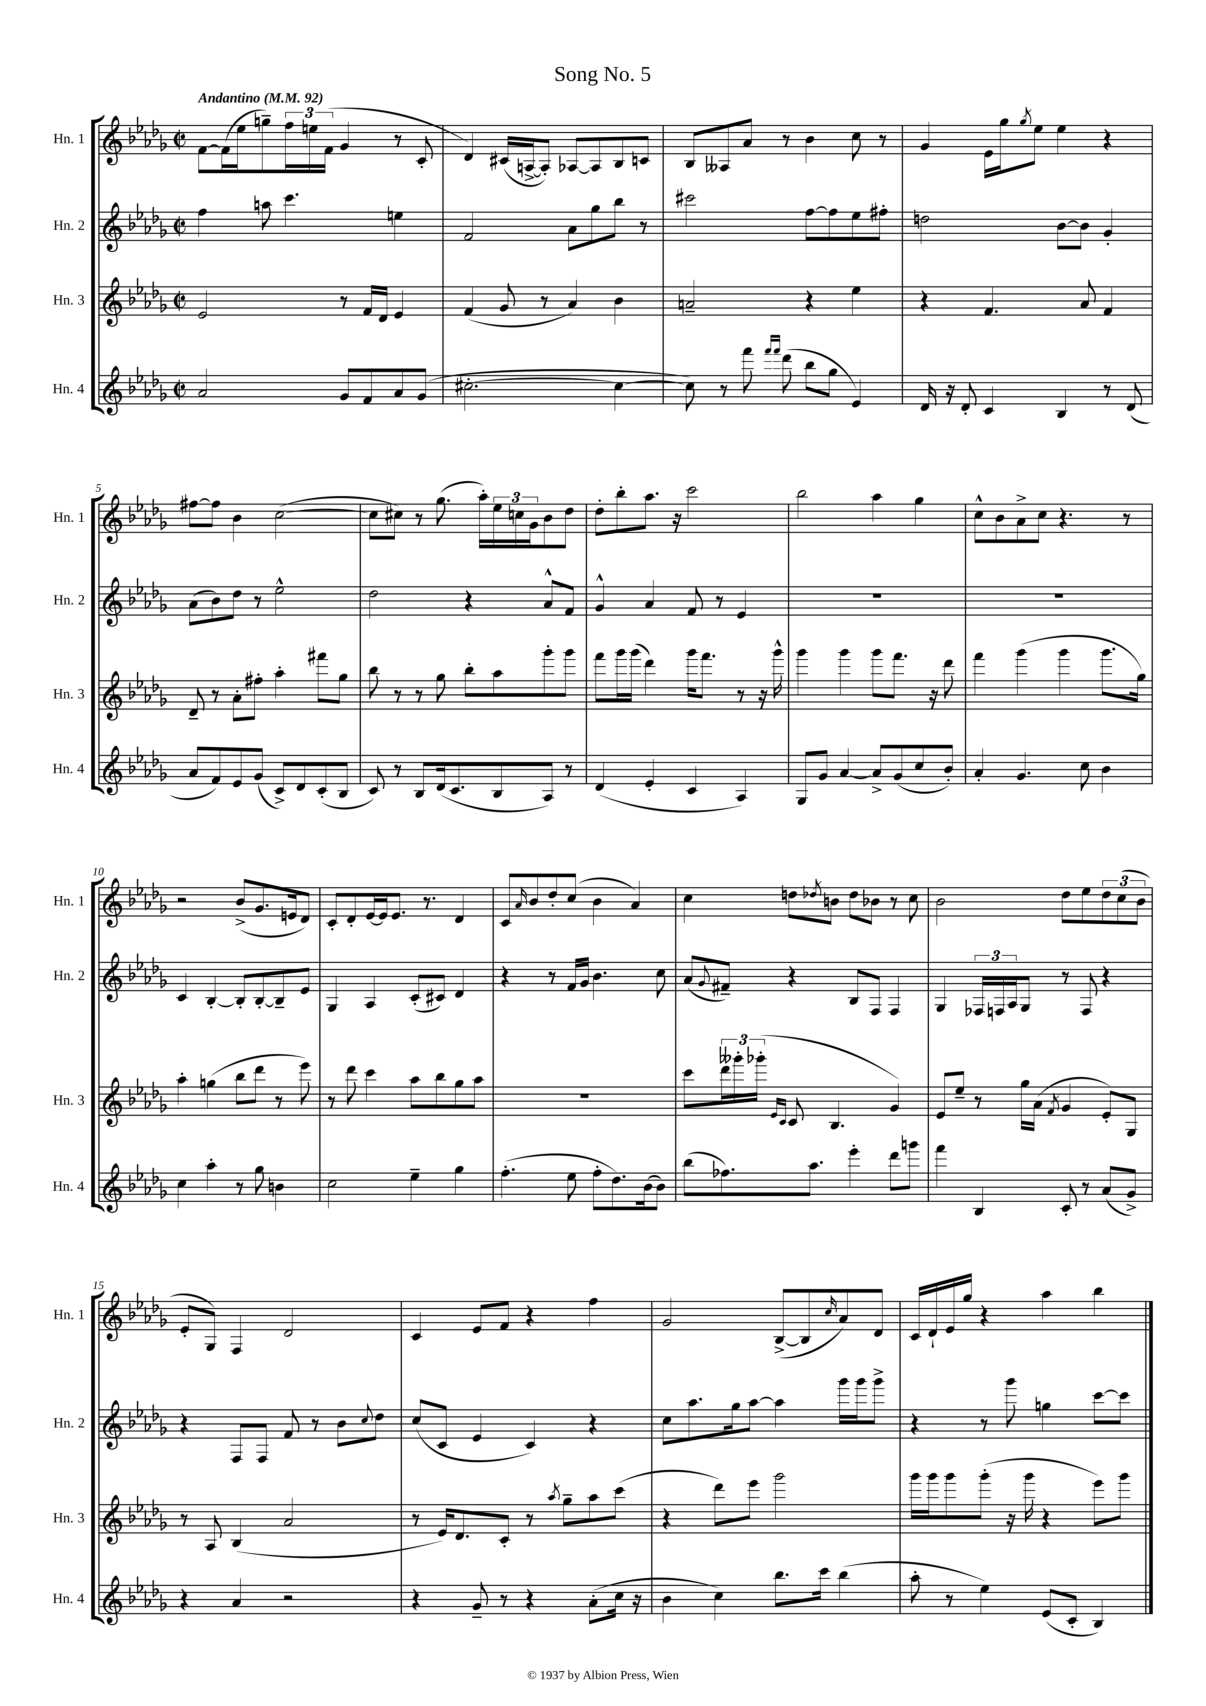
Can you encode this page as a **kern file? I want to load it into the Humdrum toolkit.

**kern	**kern	**kern	**kern
*part4	*part3	*part2	*part1
*staff4	*staff3	*staff2	*staff1
*I"Hn. 4	*I"Hn. 3	*I"Hn. 2	*I"Hn. 1
*I'Hn. 4	*I'Hn. 3	*I'Hn. 2	*I'Hn. 1
*clefG2	*clefG2	*clefG2	*clefG2
*k[b-e-a-d-g-]	*k[b-e-a-d-g-]	*k[b-e-a-d-g-]	*k[b-e-a-d-g-]
*M2/2	*M2/2	*M2/2	*M2/2
*met(c|)	*met(c|)	*met(c|)	*met(c|)
*MM92	*MM92	*MM92	*MM92
=1	=1	=1	=1
!	!	!	!LO:TX:a:B:t=Andantino
2a-/	2e-/	4ff\	[8f\L
.	.	.	(16f\L]
.	.	.	16ee-\J
.	.	8aan\	8ggn~\)
.	.	4.ccc\	24ff\L
.	.	.	24een\
.	.	.	(24f\JJ
8g-/L	8r	.	4g-/
8f/	16f/LL	.	.
.	16d-/JJ	.	.
8a-/	4e-/	4een\	8r
(8g-/J	.	.	8c'/
=2	=2	=2	=2
[2.cc#X'\	(4f/	2f/	4d-/)
.	8g-/	.	(16c#X/LL
.	.	.	[16An^/J
.	8r	.	8A'/J])
.	4a-/)	8a-\L	[8A-X/L
.	.	8gg-\	8A-/]
4cc#\_	4b-\	8bb-\J	8B-/
.	.	8r	8cn/J
=3	=3	=3	=3
8cc#\])	2an~/	2ccc#X\	8B-/L
8r	.	.	8A--X/
8fff\	.	.	8a-/J
16qqfff/LL	.	.	.
16qqfff/JJ	.	.	.
(8ddd-\	.	.	8r
8bb-\L	4r	[8ff\L	4b-\
8gg-\J	.	8ff\]	.
4e-/)	4ee-\	8ee-\	8cc\
.	.	8ff#X'\J	8r
=4	=4	=4	=4
16d-/	4r	2ddn\	4g-/
16r	.	.	.
8d-'/	.	.	.
4c/	4.f/	.	16e-\LL
.	.	.	16gg-\J
.	.	.	8qgg-/
.	.	.	8ee-\J
4B-/	.	[8b-\L	4ee-\
.	8a-/	8b-\J]	.
8r	4f/	4g-'/	4r
(8d-/	.	.	.
!!LO:LB:g=z
=5	=5	=5	=5
8a-/L	8d-~/	(8a-\L	[8ff#X\L
8f/)	8r	8b-\)	8ff#\J]
8e-/	8a-'\L	8dd-\J	4b-\
(8g-/J	8ff#X'\J	8r	.
8c^/L)	4aa-'\	2ee-^^\	([2cc\
8d-/	.	.	.
(8c'/	8fff#X\L	.	.
8B-/J	8gg-\J	.	.
=6	=6	=6	=6
8c/)	8bb-\	2dd-\	8cc\L]
8r	8r	.	8cc#X\J)
8B-/L	8r	.	8r
(16d-/k	8gg-\	.	(8.gg-\
8.c/	.	.	.
.	8bb-'\L	4r	.
.	.	.	16aa-'\LL)
8B-/	8aa-\	.	24ee-\
.	.	.	24ccn\
.	.	.	24g-\J
8A-/J)	8ggg-'\	8a-^^/L	8b-\
8r	8ggg-\J	8f/J	8dd-\J
=7	=7	=7	=7
(4d-/	8fff\L	4g-^^/	8dd-'\L
.	16ggg-\L	.	8bb-'\
.	(16ggg-\JJ	.	.
4e-'/	4ddd-\)	4a-/	8.aa-\J
.	.	.	16r
4c/	16ggg-\KL	8f/	2ccc\
.	8.fff\J	.	.
.	.	8r	.
4A-/)	8r	4e-/	.
.	16r	.	.
.	16ggg-^^\	.	.
=8	=8	=8	=8
8G-/L	4ggg-\	1r	2bb-\
8g-/J	.	.	.
[4a-/	4ggg-\	.	.
8a-^/L]	8ggg-\L	.	4aa-\
(8g-/	8.fff\J	.	.
8cc/	.	.	4gg-\
.	16r	.	.
8b-'/J)	8ddd-\	.	.
=9	=9	=9	=9
4a-'/	4fff\	1r	8cc^^\L
.	.	.	8b-\
4.g-/	(4ggg-\	.	8a-^\
.	.	.	8cc\J
.	4ggg-\	.	4.r
8cc\	.	.	.
4b-\	8.ggg-\L	.	.
.	.	.	8r
.	16gg-\Jk)	.	.
!!LO:LB:g=z
=10	=10	=10	=10
4cc\	4aa-'\	4c/	2r
4aa-'\	(4ggn\	[4B-'/	.
8r	8bb-\L	8B-'/L]	(8b-^/L
8gg-\	8ddd-\J	[8B-'/	8.g-/
4bn\	8r	8B-~/]	.
.	.	.	16en/k
.	8eee-\)	8e-/J	8d-/J)
=11	=11	=11	=11
2cc\	8r	4G-/	8c'/L
.	8ddd-\	.	8d-'/
.	4ccc\	4A-/	[16e-/L
.	.	.	16e-/J]
.	.	.	8.e-/J
4ee-~\	8aa-\L	(8c'/L	.
.	.	.	8.r
.	8bb-\	8c#X/J)	.
4gg-\	8gg-\	4d-/	4d-/
.	8aa-\J	.	.
=12	=12	=12	=12
(4.ff'\	1r	4r	8c/L
.	.	.	16qqa-/
.	.	.	8b-/
.	.	8r	8dd-'/
8ee-\	.	16f/LL	(8cc/J
.	.	16g-/JJ	.
8ff'\L	.	4.b-\	4b-\
8.dd-\)	.	.	.
.	.	.	4a-/)
(16b-\k	.	.	.
8b-\J)	.	8cc\	.
=13	=13	=13	=13
(8bb-\L	8ccc\L	(8a-/L	4cc\
.	.	8qqg-/	.
8.ff-X\)	24ddd-\L	8f#X~/J)	.
.	24ggg--X'\	.	.
.	(24ggg-X'\JJ	.	.
.	16qqe-/LL	.	.
.	16qqc/JJ	.	.
.	8c/	4r	8ddn\L
8.aa-\J	.	.	.
.	.	.	8qdd-X/
.	4.B-/	.	8bn\J
4eee-'\	.	8B-/L	8dd-\L
.	.	8F/J	8b-X\J
8ddd-\L	4g-/)	4F/	8r
8gggn\J	.	.	8cc\
=14	=14	=14	=14
4fff\	8e-/L	4G-/	2b-\
.	8ee-~/J	.	.
4B-/	8r	24F-X/LL	.
.	.	24Fn/	.
.	.	24A-/J	.
.	16gg-\LL	8G-/J	.
.	(16a-\JJ	.	.
.	8qf/	.	.
8c'/	4g-/	8r	8dd-\L
8r	.	8F/	8ee-\
(8a-/L	8e-'/L)	4r	12dd-\
.	.	.	(12cc\
8g-^/J)	8G-/J	.	.
.	.	.	12b-\J
!!LO:LB:g=z
=15	=15	=15	=15
4r	8r	4r	8e-'/L
.	8A-/	.	8G-/J)
4a-/	(4B-/	8F/L	4F/
.	.	8F/J	.
2r	2a-/	8f/	2d-/
.	.	8r	.
.	.	8b-\L	.
.	.	8qqcc/	.
.	.	8dd-\J	.
=16	=16	=16	=16
4r	8r	(8cc/L	4c/
.	16e-/KL)	8c/J	.
.	8.d-/	.	.
8g-~/	.	4e-/	8e-/L
8r	8c'/J	.	8f/J
4r	8r	4c/)	4r
.	8qaa-/	.	.
.	8gg-~\L	.	.
(8a-'\L	8aa-\	4r	4ff\
16cc\Jk	(8ccc\J	.	.
16r	.	.	.
=17	=17	=17	=17
4b-\	4r	8cc\L	2g-/
.	.	8.aa-\	.
4cc\)	8ddd-\L)	.	.
.	.	16gg-\k	.
.	8eee-\J	[8aa-\J	.
8.bb-\L	2ggg-\	4aa-\]	([8B-^/L
.	.	.	8B-/]
16ccc\Jk	.	.	.
.	.	.	16qqcc/
(4bb-\	.	16ggg-\LL	8a-/)
.	.	16ggg-\J	.
.	.	8ggg-^\J	8d-/J
=18	=18	=18	=18
8aa-'\	16ggg-\LL	4r	16c/LL
.	16ggg-\J	.	16d-`/
8r	8ggg-\	.	16e-/
.	.	.	16gg-/JJ
4ee-\)	(8ggg-'\J	8r	4r
.	16r	8ggg-\	.
.	16ggg-\	.	.
(8e-/L	4r	4ggn\	4aa-\
8c'/J	.	.	.
4B-/)	8eee-\L)	[8ccc\L	4bb-\
.	8ggg-\J	8ccc\J]	.
==	==	==	==
*-	*-	*-	*-
